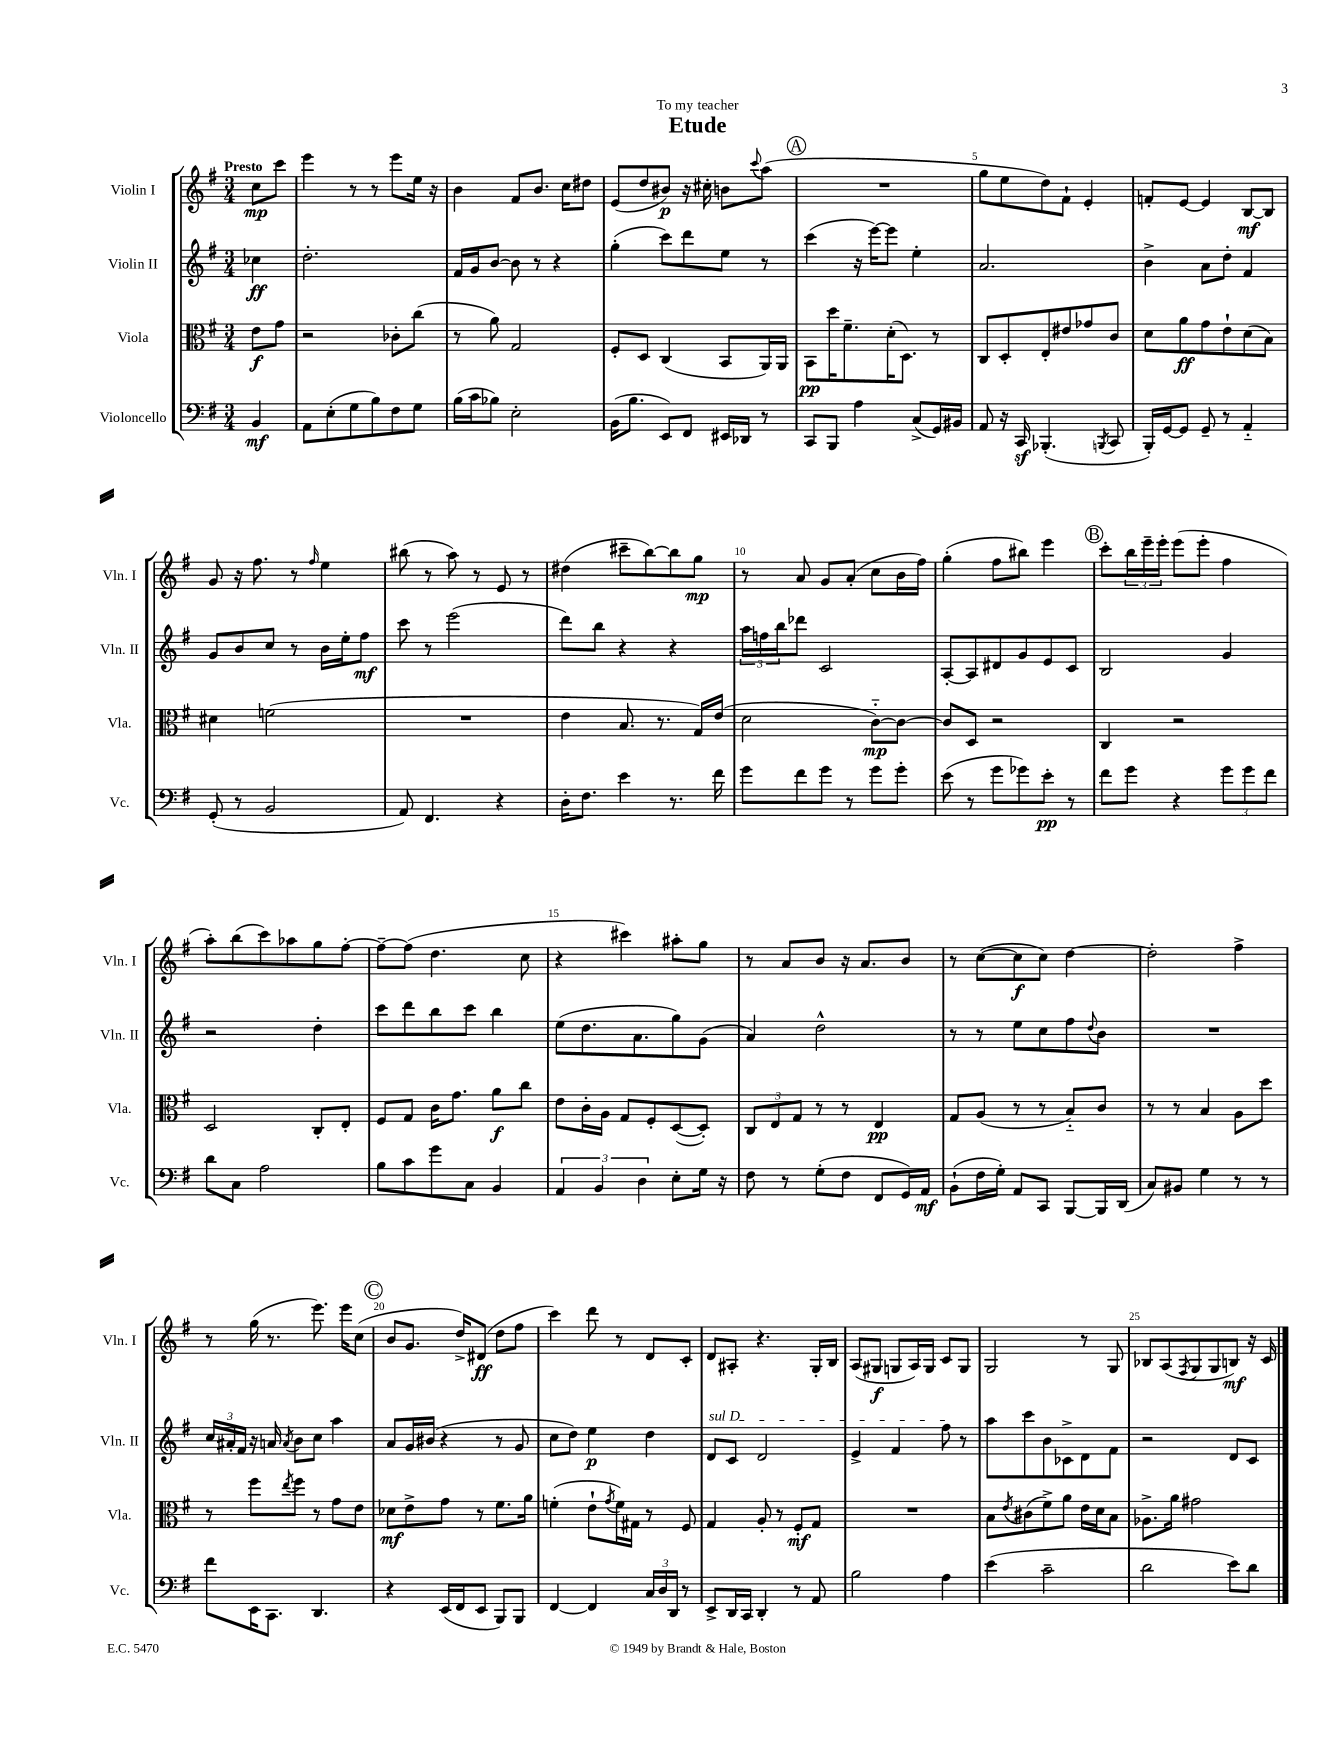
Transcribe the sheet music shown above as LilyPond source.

\header { title = "Etude" dedication = "To my teacher" }
<<
\new StaffGroup <<
\new Staff = "s0" \with { instrumentName = "Violin I" shortInstrumentName = "Vln. I" } {
    \clef treble \key g \major \numericTimeSignature \time 3/4 \partial 4 \tempo "Presto"
    c''8\mp c'''8 |
    e'''4 r8 r8 e'''8 e''16 r16 |
    b'4 fis'8 b'8. c''16 dis''8 |
    e'8( d''8 bis'8\p) r16 cis''16-. b'8 \appoggiatura { c'''8 } a''8( |
    \mark \markup { \circle "A" } R2. |
    g''8 e''8 d''8) fis'8-! e'4-. |
    f'8-. e'8~ e'4 b8~\mf b8 |
    g'8 r16 fis''8. r8 \grace { fis''16 } e''4 |
    bis''8( r8 a''8) r8 e'8 r8 |
    dis''4( cis'''8-- b''8~) b''8 g''8\mp |
    r8 a'8 g'8 a'8-.( c''8 b'16 fis''16) |
    g''4-.( fis''8 bis''8) e'''4 |
    \mark \markup { \circle "B" } c'''8-. \tuplet 3/2 { b''16 e'''16-- e'''16-. } e'''8( e'''8-. fis''4 |
    a''8-.) b''8( c'''8) aes''8 g''8 fis''8~-. |
    fis''8~-- fis''8( d''4. c''8 |
    r4 cis'''4) ais''8-. g''8 |
    r8 a'8 b'8 r16 a'8. b'8 |
    r8 c''8~( c''8\f c''8) d''4~ |
    d''2-. fis''4-> |
    r8 g''16( r8. e'''8.) e'''16 c''8( |
    \mark \markup { \circle "C" } b'8 g'8. d''16->) dis'8\ff( d''8 fis''8 |
    c'''4) d'''8 r8 d'8 c'8-. |
    d'8 ais8-. r4. g16-. b16 |
    a8( gis8\f g8 a16) g16 c'8 g8 |
    g2 r8 g8 |
    bes8 a8( \acciaccatura { fis8 } g8 g8 b8\mf) r16 c'16 \bar "|." |
}
\new Staff = "s1" \with { instrumentName = "Violin II" shortInstrumentName = "Vln. II" } {
    \clef treble \key g \major \numericTimeSignature \time 3/4 \partial 4
    ces''4\ff |
    d''2.-. |
    fis'16 g'16 b'8~ b'8 r8 r4 |
    g''4-.( c'''8) d'''8 e''8 r8 |
    \mark \markup { \circle "A" } c'''4( r16 e'''16~) e'''8 e''4-. |
    a'2. |
    b'4-> a'8 d''8-. fis'4 |
    g'8 b'8 c''8 r8 b'16 e''16-. fis''8\mf |
    c'''8 r8 e'''2( |
    d'''8) b''8 r4 r4 |
    \tuplet 3/2 { a''16 f''16 b''16 } des'''8 c'2 |
    a8~-. a8 dis'8 g'8 e'8 c'8 |
    \mark \markup { \circle "B" } b2 g'4 |
    r2 d''4-. |
    c'''8 d'''8 b''8 c'''8 b''4 |
    e''8( d''8. a'8. g''8) g'8( |
    a'4) d''2-^ |
    r8 r8 e''8 c''8 fis''8 \appoggiatura { d''8 } b'8 |
    R2. |
    \tuplet 3/2 { c''16 ais'16-. fis'16 } r16 a'16 \acciaccatura { a'8 } b'8 c''8 a''4 |
    \mark \markup { \circle "C" } a'8 g'16 bis'16( r4 r8 g'8 |
    c''8 d''8) e''4\p d''4 |
    \once \override TextSpanner.bound-details.left.text = \markup { \italic "sul D" } d'8\startTextSpan c'8 d'2 |
    e'4-> fis'4 fis''8\stopTextSpan r8 |
    a''8 c'''8 b'8 ces'8-> d'8 fis'8 |
    r2 d'8 c'8 \bar "|." |
}
\new Staff = "s2" \with { instrumentName = "Viola" shortInstrumentName = "Vla." } {
    \clef alto \key g \major \numericTimeSignature \time 3/4 \partial 4
    e'8\f g'8 |
    r2 ces'8-. c''8( |
    r8 a'8) g2 |
    fis8-. d8 c4( b,8 a,16) a,16 |
    \mark \markup { \circle "A" } b,8\pp d''16 fis'8.-- d'16-.( d8.) r8 |
    c8 d8-. e8-. eis'8 ges'8 c'8 |
    d'8 a'8\ff g'8 e'8-! d'8( b8) |
    dis'4 f'2( |
    R2. |
    e'4 b8. r8. g16) e'16( |
    d'2 c'8~-_\mp) c'8~ |
    c'8 d8 r2 |
    \mark \markup { \circle "B" } c4 r2 |
    d2 c8-. e8-. |
    fis8 g8 c'16 g'8. a'8\f c''8 |
    e'8 c'16-. a16 g8 fis8-. d8~( d8-.) |
    \tuplet 3/2 { c8 e8 g8 } r8 r8 e4\pp |
    g8 a8( r8 r8 b8-_) c'8 |
    r8 r8 b4 a8 d''8 |
    r8 fis''8 \acciaccatura { e''8 } fis''8 r8 g'8 e'8 |
    \mark \markup { \circle "C" } des'8\mf e'8-> g'8 r8 fis'8. a'16 |
    f'4-.( e'8-! \acciaccatura { g'8 } f'16) gis16 r8 fis8 |
    g4 a8-. r8 fis8-.\mf g8 |
    R2. |
    b8 \acciaccatura { e'8 } cis'8( fis'8->) a'8 e'16 d'16 b8 |
    aes8.-> a'16 gis'2 \bar "|." |
}
\new Staff = "s3" \with { instrumentName = "Violoncello" shortInstrumentName = "Vc." } {
    \clef bass \key g \major \numericTimeSignature \time 3/4 \partial 4
    b,4\mf |
    a,8 e8-.( g8 b8) fis8 g8 |
    b16( c'16 bes8) e2-. |
    b,16( b8. e,8) fis,8 eis,16 des,16 r8 |
    \mark \markup { \circle "A" } c,8 b,,8 a4 c8->( g,16) bis,16 |
    a,8 r16 c,16\sf bes,,4.-.( \acciaccatura { b,,8 } c,8 |
    b,,16-.) g,16~ g,8 g,8-- r8 a,4-_ |
    g,8-.( r8 b,2 |
    a,8) fis,4. r4 |
    d16-. fis8. e'4 r8. fis'16 |
    g'8 fis'8 g'8 r8 g'8 g'8-. |
    e'8( r8 g'8 ges'8) e'8-.\pp r8 |
    \mark \markup { \circle "B" } fis'8 g'8 r4 \tuplet 3/2 { g'8 g'8 fis'8 } |
    d'8 c8 a2 |
    b8 c'8 g'8 c8 b,4 |
    \tuplet 3/2 { a,4 b,4 d4 } e8-. g16 r16 |
    fis8 r8 g8-.( fis8 fis,8 g,16) a,16\mf |
    b,8-!( fis16 g16-.) a,8 c,8 b,,8~ b,,16 d,16( |
    c8) bis,8 g4 r8 r8 |
    fis'8 e,16 c,8. d,4. |
    \mark \markup { \circle "C" } r4 e,16( fis,16 e,8 b,,8) b,,8 |
    fis,4~ fis,4 \tuplet 3/2 { c16 d16 d,16 } r8 |
    e,8-> d,16 c,16 d,4-. r8 a,8 |
    b2 a4 |
    e'4( c'2-- |
    d'2 e'8) d'8 \bar "|." |
}
>>
>>
\layout { \context { \Score \override BarNumber.break-visibility = ##(#f #t #t) barNumberVisibility = #(every-nth-bar-number-visible 5) } }
